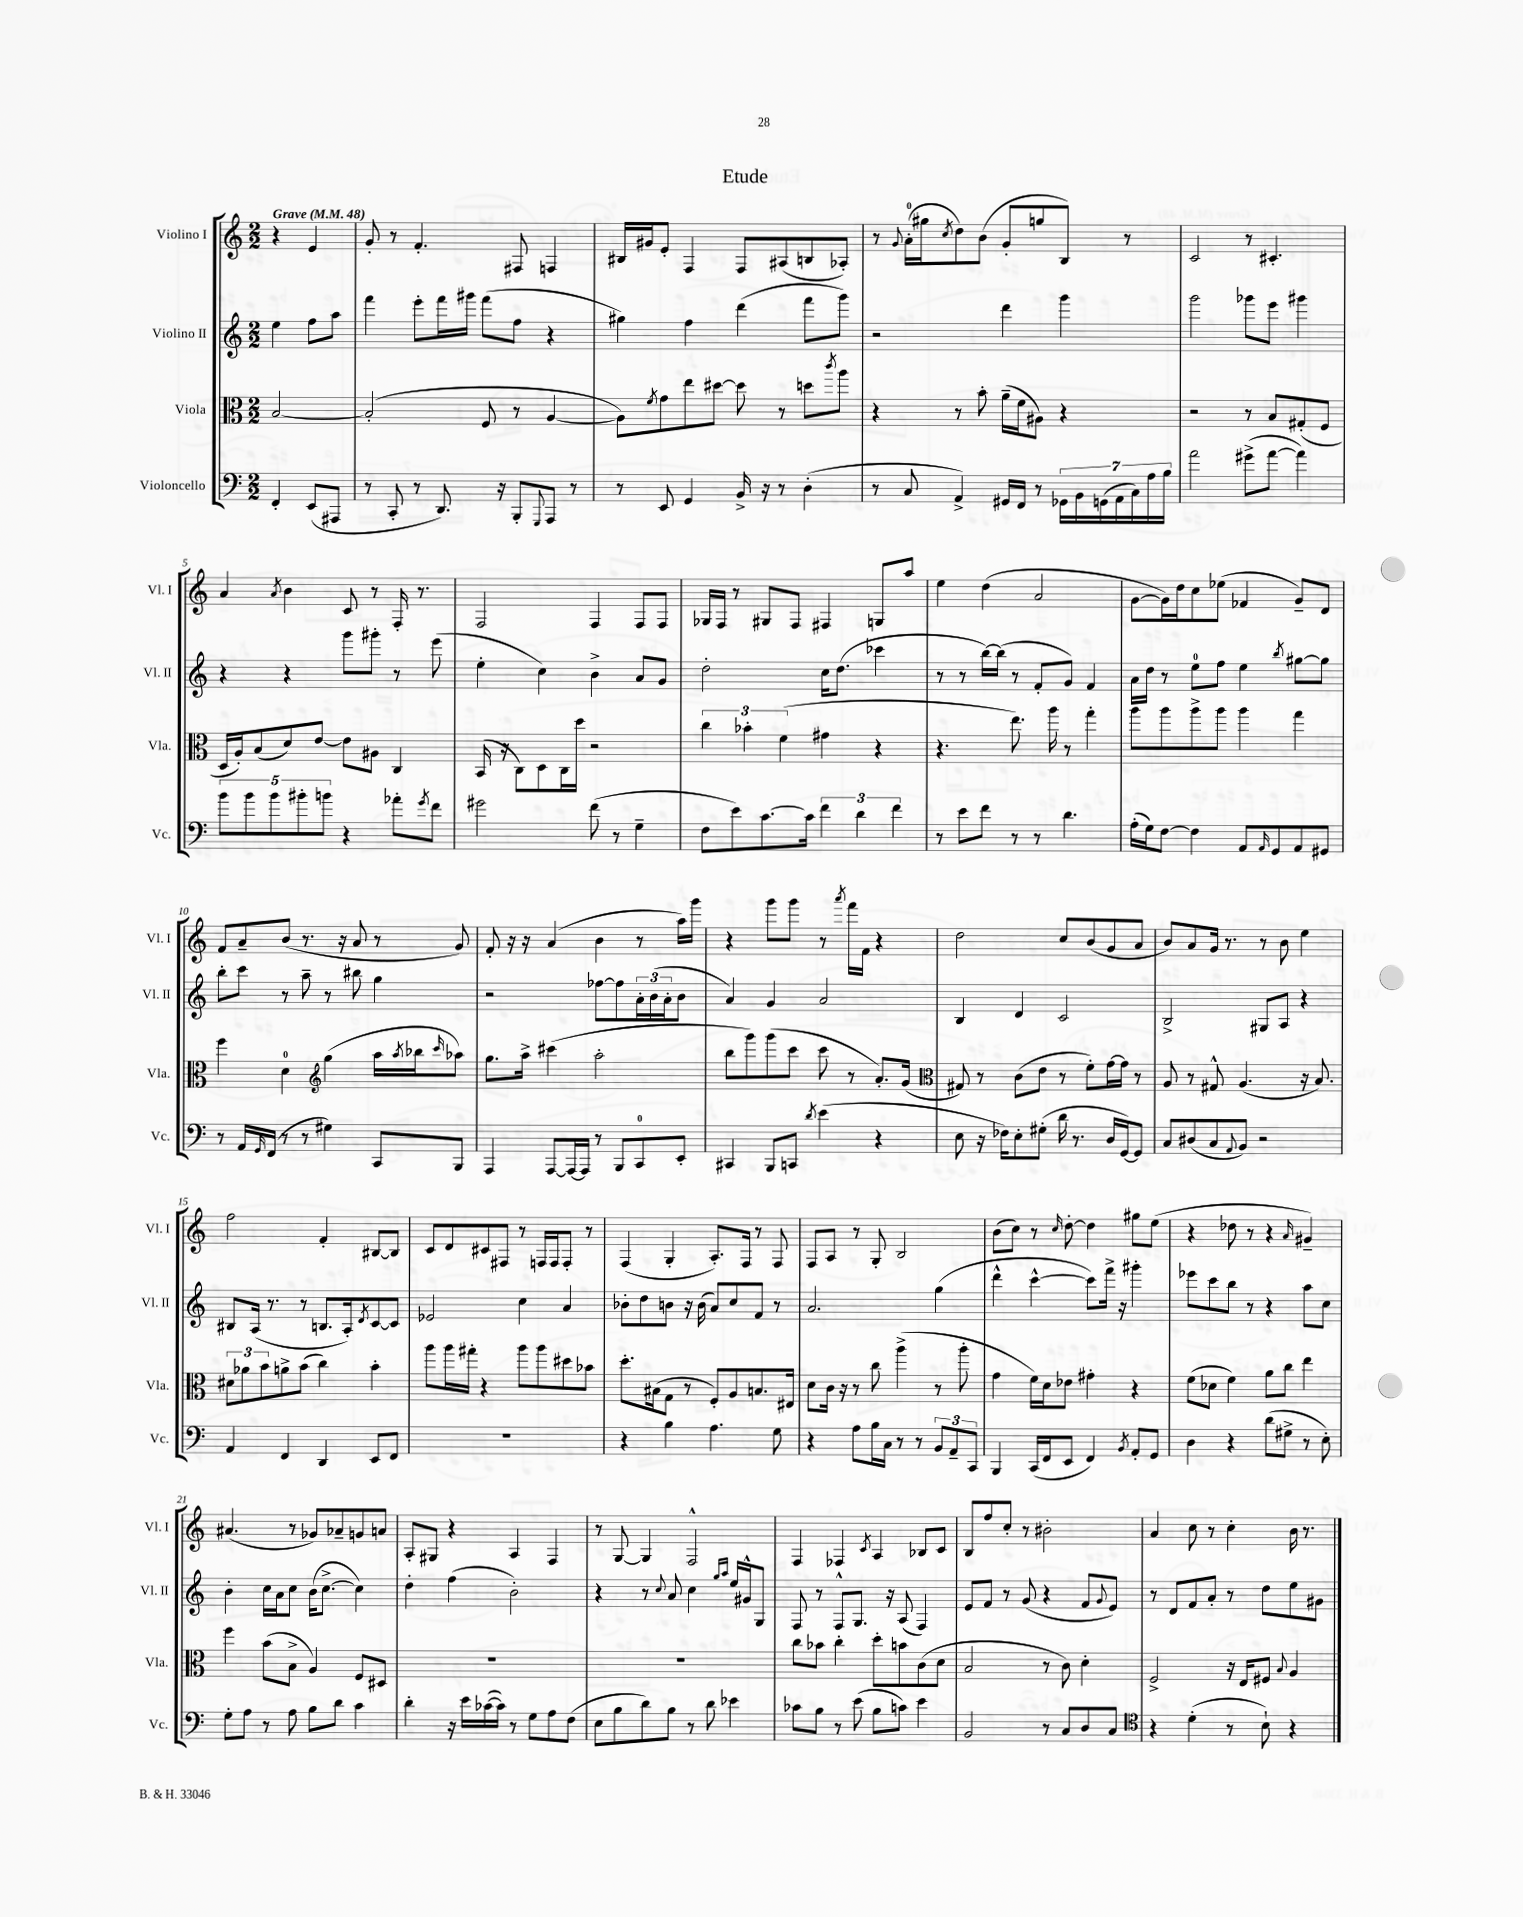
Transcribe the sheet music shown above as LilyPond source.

\header { title = "Etude" }
<<
\new StaffGroup <<
\new Staff = "s0" \with { instrumentName = "Violino I" shortInstrumentName = "Vl. I" } {
    \clef treble \key c \major \numericTimeSignature \time 2/2 \partial 2 \tempo "Grave" 4 = 48
    r4 e'4 |
    g'8-. r8 f'4.-. fis8 f4 |
    bis16 gis'16 e'8-. f4 f8 ais8( b8 aes8-.) |
    r8 \appoggiatura { g'8 } a'16-0-.( gis''16 \acciaccatura { c''8 } d''8) b'8( g'8-. g''8 b8) r8 |
    c'2 r8 cis'4.-. |
    a'4 \acciaccatura { a'8 } b'4 c'8 r8 f16-. r8. |
    f2 f4 f8 f8 |
    ges16 f16 r8 gis8 f8 fis4 g8 a''8 |
    e''4 d''4( a'2 |
    g'8~ g'16) d''16 c''8 ees''8( fes'4 g'8--) d'8 |
    f'8 a'8-- b'8( r8. r16 a'8 r8 g'8) |
    f'8-. r16 r16 a'4( b'4 r8 a''16) g'''16 |
    r4 g'''8 g'''8 r8 \acciaccatura { a'''8 } f'''16 f'16 r4 |
    d''2 c''8 b'8( g'8 a'8 |
    b'8) a'8 g'16 r8. r8 b'8 e''4 |
    f''2 f'4-. bis8~ bis8 |
    c'8 d'8 cis'8 fis8 r8 f16 f16 f8-. r8 |
    f4( g4-. a8.-.) f16 r8 f8 |
    f8 a8 r8 g8-. b2 |
    b'8( c''8) r8 \grace { c''16 } d''8~-. d''4 gis''8 e''8( |
    r4 des''8 r8 r4 \grace { a'16 } gis'4--) |
    ais'4.( r8 ges'8) aes'8-- g'8 a'8 |
    a8-. gis8 r4 a4 f4 |
    r8 g8~ g4 f2-^ |
    f4 fes4 \acciaccatura { c'8 } a4 bes8 c'8 |
    b8 f''8 c''8-. r8 bis'2-. |
    a'4 c''8 r8 c''4-. b'16 r8. \bar "|." |
}
\new Staff = "s1" \with { instrumentName = "Violino II" shortInstrumentName = "Vl. II" } {
    \clef treble \key c \major \numericTimeSignature \time 2/2 \partial 2
    e''4 f''8 a''8 |
    f'''4 e'''8-. f'''16 gis'''16 f'''8( f''8 r4 |
    gis''4) f''4 d'''4( f'''8 g'''8) |
    r2 d'''4 g'''4 |
    g'''2 ges'''8 e'''8 gis'''4 |
    r4 r4 g'''8 gis'''8-. r8 e'''8( |
    e''4-. c''4) b'4-> a'8 g'8 |
    d''2-. c''16 d''8.( ces'''4 |
    r8 r8 b''16~) b''16( r8 f'8-. g'8) f'4 |
    a'16 d''16 r8 e''8-0 f''8 e''4 \acciaccatura { b''8 } gis''8~ gis''8 |
    b''8-. c'''8 r8 a''8-- r8 bis''8 g''4 |
    r2 fes''8~ fes''8 \tuplet 3/2 { a'16-. b'16( a'16-. } b'8 |
    a'4) g'4 a'2 |
    b4 d'4 c'2 |
    b2-> gis8 a8 r4 |
    bis8 a16( r8. r8 b8. a16-.) \acciaccatura { d'8 } c'8~ c'8 |
    ees'2 c''4 a'4 |
    bes'8-. d''8 b'8 r16 b'16( a'8) c''8 f'8 r8 |
    a'2. g''4( |
    d'''4-^ c'''4~-^ c'''8) f'''16-> r16 gis'''4-. |
    ees'''8 c'''8 b''8 r8 r4 a''8 c''8 |
    b'4-. c''16 a'16 c''8 b'16( c''8.~-> c''4) |
    d''4-. f''4( b'2-.) |
    r4 r8 \appoggiatura { c''8 } a'8 c''4 \grace { g''16 a''16 } e''16 gis'16-^ g8 |
    f8 r8 f8-^ g8. r16 a8( f4) |
    e'8 f'8 r8 g'8( r4 f'8 \appoggiatura { g'8 } e'8) |
    r8 d'8 f'8 a'8-. r8 d''8 e''8 gis'8 \bar "|." |
}
\new Staff = "s2" \with { instrumentName = "Viola" shortInstrumentName = "Vla." } {
    \clef alto \key c \major \numericTimeSignature \time 2/2 \partial 2
    b2~ |
    b2-.( f8 r8 a4~ |
    a8) \acciaccatura { f'8 } g'8 e''8 dis''8~ dis''8 r8 d''8 \acciaccatura { c'''8 } a''8 |
    r4 r8 b'8-. a'16--( f'16 ais8) r4 |
    r2 r8 b8 gis8-.( f8 |
    d16 a16-.) b8( d'8) e'8~ e'8 ais8 c4 |
    b,16( r16 c8) d8 c16 d''16 r2 |
    \tuplet 3/2 { c''4 bes'4-. f'4( } gis'4 r4 |
    r4. e''8.) a''16 r8 g''4-. |
    a''8 a''8 a''8-> a''8 a''4 g''4 |
    f''4 d'4-0 \clef treble g''4( a''16 \acciaccatura { a''8 } bes''16 \grace { c'''16 } aes''8) |
    g''8. a''16-> cis'''4( a''2-. |
    b''8 g'''8) g'''8( c'''8 c'''8 r8 a'8.-.) g'16( |
    \clef alto gis8) r8 c'8( e'8 r8 f'8-.) g'16~ g'16 r8 |
    a8 r8 gis8-^ a4.( r16 b8.) |
    \tuplet 3/2 { dis'8 aes'8 b'8 } a'8-> b'8( c''4) b'4-. |
    a''8 a''16 gis''16-. r4 a''8 a''8 dis''8 bes'8 |
    d''8.-. bis16( g8 r8 f8-.) a8 b8. eis16 |
    d'8 c'16 r16 r8 c''8 a''4->( r8 a''8-. |
    g'4 f'16) d'16 ees'8 gis'4-. r4 |
    f'8( des'8 f'4) a'8 c''8 e''4 |
    f''4 b'8( b8-> a4) f8 dis8 |
    R1 |
    R1 |
    c''8 bes'8 c''4-. d''8-. b'8 c'8( d'8 |
    b2 r8 c'8) d'4-. |
    f2-> r16 e16 fis8 \appoggiatura { b8 } a4 \bar "|." |
}
\new Staff = "s3" \with { instrumentName = "Violoncello" shortInstrumentName = "Vc." } {
    \clef bass \key c \major \numericTimeSignature \time 2/2 \partial 2
    f,4-. e,8( ais,,8 |
    r8 c,8-. r8 d,8.) r16 b,,8-. \appoggiatura { g,,8 } a,,8 r8 |
    r8 e,8 g,4 b,16-> r16 r8 d4-.( |
    r8 c8 a,4->) gis,16 f,16 r8 \tuplet 7/4 { ges,16 b,16 g,16( a,16 c16) a16 b16 } |
    a'2 gis'8->( a'8~ a'4) |
    \tuplet 5/4 { b'8 b'8 b'8 bis'8-. b'8 } r4 aes'8-. \acciaccatura { g'8 } f'8 |
    gis'2 f'8( r8 g4-- |
    f8 e'8) c'8.~ c'16 \tuplet 3/2 { f'4 d'4 f'4 } |
    r8 e'8 f'8 r8 r8 d'4. |
    a16-.( g16) f8~ f4 a,8 \grace { a,16 } g,8 a,8 gis,8 |
    r8 a,16 \grace { g,16 } f,16( r8 r8 gis4) c,8 b,,8 |
    a,,4 a,,8~ a,,16~ a,,16 r8 b,,8 c,8-0 e,8-. |
    cis,4 b,,8 c,8 \acciaccatura { d'8 } e'4( r4 |
    e8 r16 fes16) e8-. gis8-.( d'16 r8. d16 g,16~) g,8 |
    c8 dis8( c8 \appoggiatura { a,8 } b,8) r2 |
    a,4 f,4 d,4 e,8 f,8 |
    R1 |
    r4 b4 a4. g8 |
    r4 a8 b16 c16 r8 r8 \tuplet 3/2 { b,8 a,8-- c,8 } |
    b,,4 c,16( f,16 e,8 f,4) \acciaccatura { b,8 } a,8-. g,8 |
    d4 r4 d'8( gis8-> r8 e8-.) |
    g8-. a8 r8 a8 b8 d'8 c'4 |
    d'4-. r16 e'16 ces'16~( ces'16) r8 g8 a8 f8( |
    e8 b8 d'8) b8 r8 d'8 ees'4 |
    ces'8 b8 r8 e'8( b8 c'8) e'4 |
    b,2 r8 c8 d8 c8 |
    \clef tenor r4 d'4-.( r8 b8-!) r4 \bar "|." |
}
>>
>>
